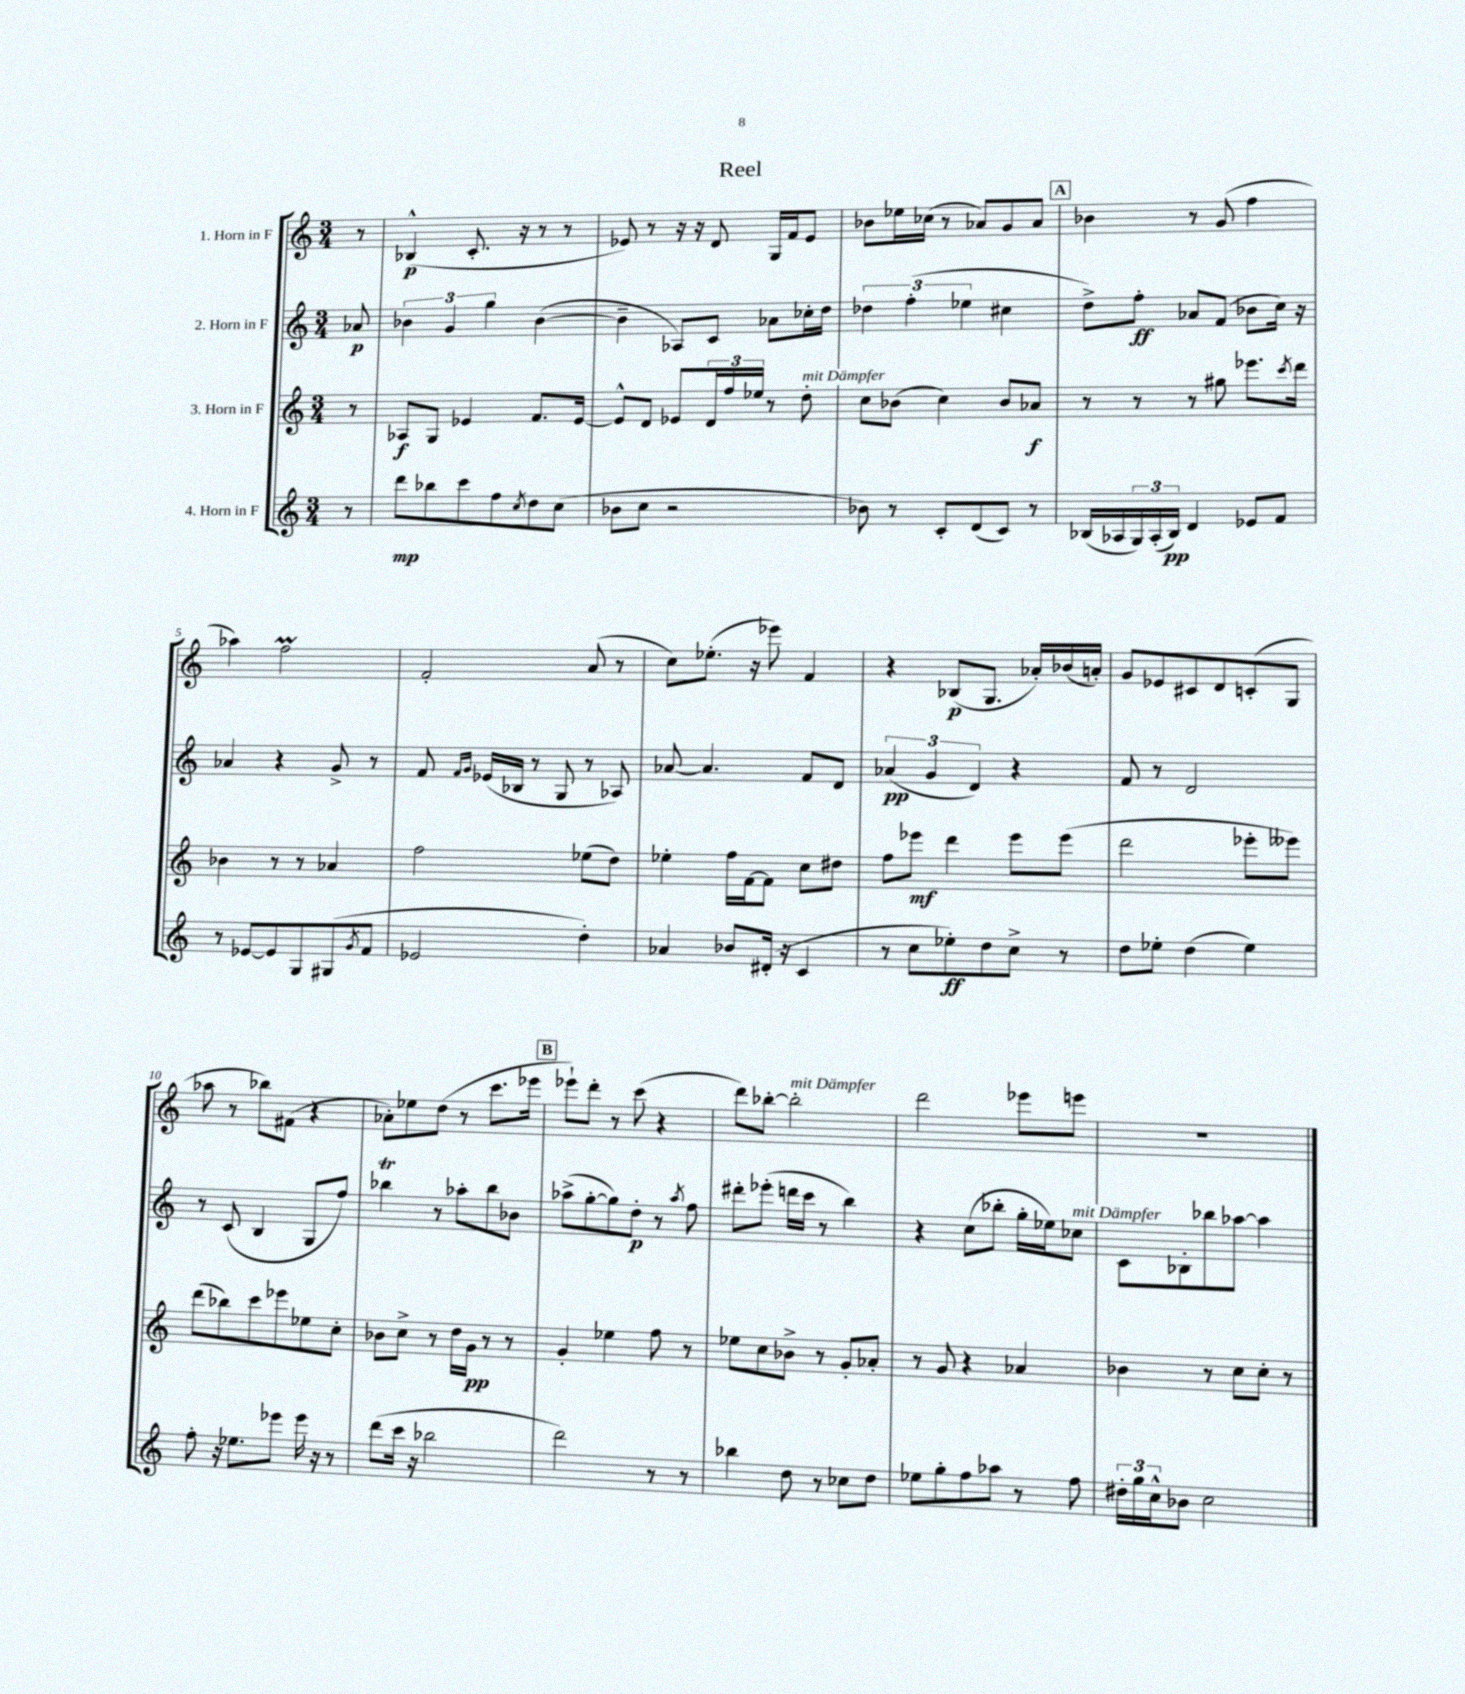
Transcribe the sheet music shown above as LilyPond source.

\header { title = "Reel" }
<<
\new StaffGroup <<
\new Staff = "s0" \with { instrumentName = "1. Horn in F" } {
    \clef treble \key c \major \numericTimeSignature \time 3/4 \partial 8
    r8 |
    bes4-^\p( c'8.-. r16 r8 r8 |
    ees'8) r8 r16 r16 d'8 g16 f'16 ees'8 |
    bes'8 ees''16 ces''16( r8 aes'8) g'8 aes'8 |
    \mark \markup { \box "A" } bes'4 r8 g'8( f''4 |
    aes''4) f''2\prall |
    f'2-. a'8( r8 |
    c''8) ees''8.-.( r16 ees'''8) f'4 |
    r4 bes8\p( g8. aes'16-.) bes'16( a'16-.) |
    g'8 ees'8 cis'8 d'8 c'8-.( g8 |
    aes''8 r8 bes''8) fis'8( r4 |
    aes'8-.) ees''8 d''8( r8 c'''8. ees'''16 |
    \mark \markup { \box "B" } ees'''8-!) d'''8-. r8 c'''8( r4 |
    d'''8) bes''8~-. bes''2-.^\markup { \italic "mit Dämpfer" } |
    d'''2 ees'''8 e'''8 |
    R2. \bar "|." |
}
\new Staff = "s1" \with { instrumentName = "2. Horn in F" } {
    \clef treble \key c \major \numericTimeSignature \time 3/4 \partial 8
    aes'8\p |
    \tuplet 3/2 { bes'4 g'4 g''4 } bes'4~( |
    bes'4-- aes8) c'8 aes'8 ces''16-. d''16 |
    \tuplet 3/2 { des''4 f''4-.( ees''4 } cis''4 |
    \mark \markup { \box "A" } d''8->) f''8-.\ff aes'8 f'8( bes'8 c''16) r16 |
    aes'4 r4 g'8-> r8 |
    f'8 \grace { f'16 g'16 } ees'16( bes16 r8 g8 r8 aes8) |
    aes'8~ aes'4. f'8 d'8 |
    \tuplet 3/2 { aes'4\pp( g'4 d'4) } r4 |
    f'8 r8 d'2 |
    r8 c'8( b4 g8 f''8) |
    bes''4\trill r8 aes''8-. bes''8 bes'8 |
    \mark \markup { \box "B" } aes''8->( g''8~-. g''8) d''8-.\p r8 \acciaccatura { aes''8 } f''8 |
    dis'''8-. ees'''8-.( d'''16 c'''16 r8 b''4) |
    r4 c''8( bes''8-. g''16-. ees''16) ces''8^\markup { \italic "mit Dämpfer" } |
    c'8 bes8-. bes''8 aes''8~ aes''4 \bar "|." |
}
\new Staff = "s2" \with { instrumentName = "3. Horn in F" } {
    \clef treble \key c \major \numericTimeSignature \time 3/4 \partial 8
    r8 |
    aes8\f g8 ees'4 f'8. ees'16~ |
    ees'8-^ d'8 ees'8 \tuplet 3/2 { d'16 f''16 ees''16 } r8 d''8-.^\markup { \italic "mit Dämpfer" } |
    c''8 bes'8( c''4) bes'8 aes'8\f |
    \mark \markup { \box "A" } r8 r8 r8 gis''8 ees'''8. \acciaccatura { c'''8 } d'''16 |
    bes'4 r8 r8 aes'4 |
    f''2 ees''8( d''8) |
    ees''4-. f''16 f'16~ f'8 c''8 dis''8 |
    f''8 ees'''8\mf d'''4 ees'''8 ees'''8( |
    d'''2 ees'''8-. eeses'''8) |
    d'''8( bes''8) c'''8 ees'''8 ees''8 c''8-. |
    bes'8 c''8-> r8 d''16 g'16\pp r8 r8 |
    \mark \markup { \box "B" } g'4-. ees''4 f''8 r8 |
    ees''8 c''8 bes'8-> r8 g'8-. aes'8-. |
    r8 g'8 r4 aes'4 |
    bes'4 r8 c''8 c''8-. r8 \bar "|." |
}
\new Staff = "s3" \with { instrumentName = "4. Horn in F" } {
    \clef treble \key c \major \numericTimeSignature \time 3/4 \partial 8
    r8 |
    d'''8\mp bes''8 c'''8 f''8 \acciaccatura { c''8 } d''8 c''8( |
    bes'8 c''8 r2 |
    bes'8) r8 c'8-. d'8( c'8) r8 |
    \mark \markup { \box "A" } bes16( aes16 \tuplet 3/2 { g16) aes16-.( bes16\pp) } d'4 ees'8 f'8 |
    r8 ees'8~ ees'8 g8 gis8( \acciaccatura { g'8 } f'8 |
    ees'2 d''4-.) |
    aes'4 bes'8 dis'16-.( r16 c'4 |
    r8 c''8 ees''8-.\ff) d''8 c''8-> r8 |
    d''8 ees''8-. d''4( ees''4) |
    f''8-. r16 ees''8. ees'''8 ees'''16 r16 r8 |
    d'''8( c'''16 r16 bes''2 |
    \mark \markup { \box "B" } d'''2) r8 r8 |
    bes''4 d''8 r8 ces''8 d''8 |
    ees''8 g''8-. f''8 aes''8 r8 f''8 |
    \tuplet 3/2 { dis''16-. g''16 c''16-^ } bes'8 c''2 \bar "|." |
}
>>
>>
